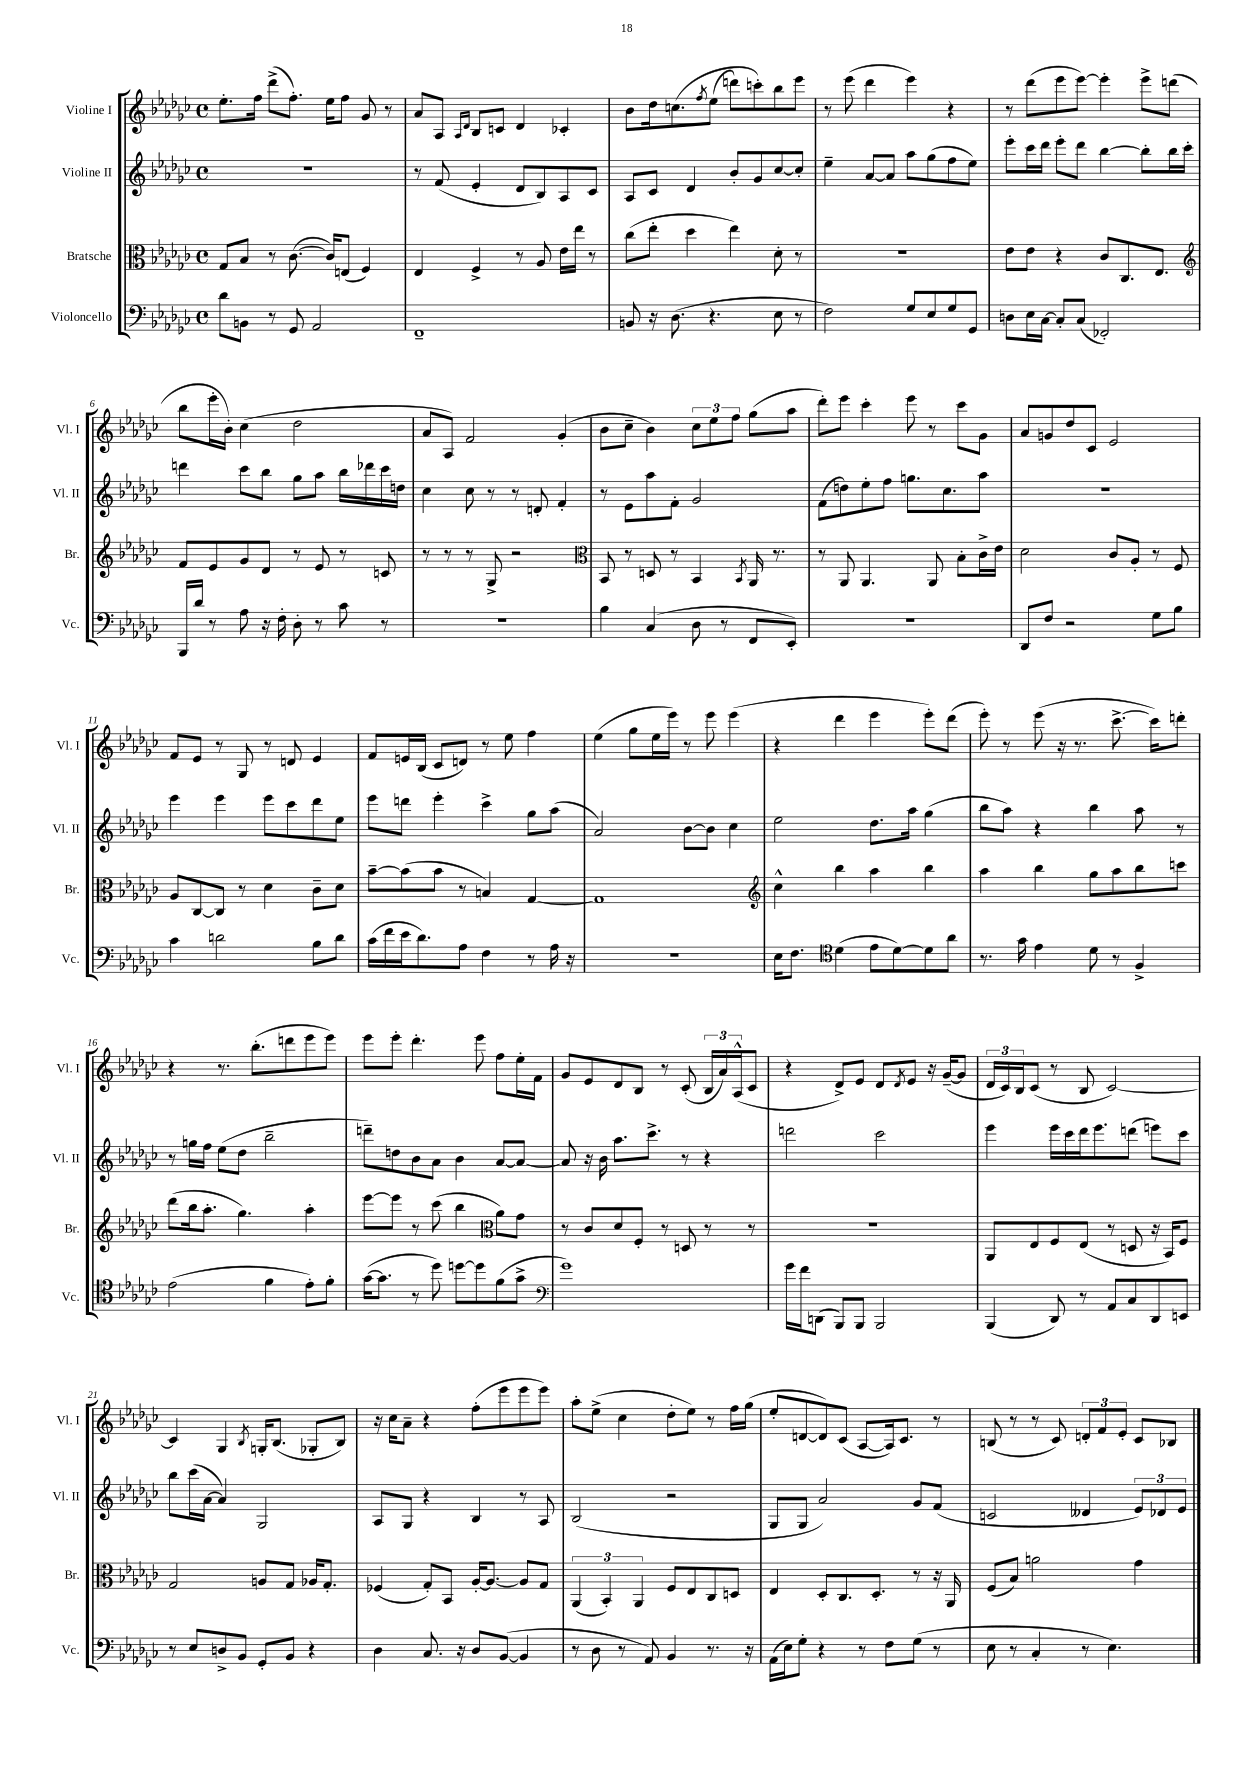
<<
\new StaffGroup <<
\new Staff = "s0" \with { instrumentName = "Violine I" shortInstrumentName = "Vl. I" } {
    \clef treble \key ges \major \defaultTimeSignature \time 4/4
    ees''8.-. f''16 des'''8->( f''8.-.) ees''16 f''8 ges'8 r8 |
    aes'8 aes8 \grace { aes16 des'16 } bes8 c'8 des'4 ces'4-. |
    bes'8 des''16 c''8.\( \acciaccatura { f''8 } ees''8( d'''8) c'''8-.\) bes''8 ees'''8 |
    r8 ees'''8( des'''4 ees'''4) r4 |
    r8 des'''8( ees'''8 ees'''8~) ees'''4-. ees'''8-> d'''8( |
    bes''8 ees'''16-. bes'16-.) ces''4( des''2 |
    aes'8 aes8) f'2 ges'4-.( |
    bes'8 ces''8-- bes'4) \tuplet 3/2 { ces''8 ees''8 f''8 } ges''8( aes''8 |
    des'''8-.) ees'''8 ces'''4-. ees'''8 r8 ces'''8 ges'8 |
    aes'8 g'8 des''8 ces'8 ees'2 |
    f'8 ees'8 r8 ges8 r8 d'8 ees'4 |
    f'8 e'16 bes16( ces'8 d'8) r8 ees''8 f''4 |
    ees''4( ges''8 ees''16 ees'''16) r8 ees'''8 ees'''4( |
    r4 des'''4 ees'''4 ees'''8-.) des'''8( |
    ees'''8-.) r8 ees'''8( r16 r8. ces'''8.~-> ces'''16) d'''8-. |
    r4 r8. bes''8.-.( d'''8 ees'''8 ees'''8) |
    ees'''8 ees'''8-. des'''4.-. ees'''8 f''8 ees''16-. f'16 |
    ges'8 ees'8 des'8 bes8 r8 ces'8-.( \tuplet 3/2 { bes16 aes'16) aes16-^( } ces'8 |
    r4 des'8->) ees'8 des'8 \acciaccatura { des'8 } ees'8 r16 ges'16~--( ges'8 |
    \tuplet 3/2 { des'16 ces'16) bes16 } ces'8( r8 bes8 ces'2~) |
    ces'4 ges4 \acciaccatura { bes8 } g16-. bes8.( ges8-. bes8) |
    r16 ces''16 aes'8-- r4 f''8-.( ees'''8 ees'''8 ees'''8) |
    aes''8-. ees''8->( ces''4 des''8-. ees''8) r8 f''16 ges''16( |
    ees''8-. d'8~ d'8) ces'8( aes8~ aes16) ces'8. r8 |
    b8( r8 r8 ces'8) \tuplet 3/2 { d'8-. f'8 ees'8-. } ces'8 bes8 \bar "|." |
}
\new Staff = "s1" \with { instrumentName = "Violine II" shortInstrumentName = "Vl. II" } {
    \clef treble \key ges \major \defaultTimeSignature \time 4/4
    R1 |
    r8 f'8( ees'4-. des'8 bes8) aes8 ces'8 |
    aes8 ces'8 des'4 bes'8-. ges'8 ces''8~ ces''8-. |
    ees''4-- aes'8~ aes'8 aes''8 ges''8( f''8 ees''8) |
    ees'''8-. ces'''16 des'''16 ees'''8-. des'''8 bes''4~ bes''8-. bes''16 ces'''16-. |
    d'''4 ces'''8 bes''8 ges''8 aes''8 bes''16 des'''16 ces'''16 d''16 |
    ces''4 ces''8 r8 r8 d'8-. f'4-. |
    r8 ees'8 aes''8 f'8-. ges'2 |
    f'8( d''8) ees''8-. f''8 g''8. ces''8. aes''8 |
    R1 |
    ees'''4 ees'''4 ees'''8 ces'''8 des'''8 ees''8 |
    ees'''8 d'''8 ees'''4-. ces'''4-> ges''8 aes''8( |
    aes'2) bes'8~ bes'8 ces''4 |
    ees''2 des''8. aes''16 ges''4( |
    bes''8 aes''8) r4 bes''4 aes''8 r8 |
    r8 g''16 f''16 ees''8( des''8 bes''2-- |
    d'''8--) d''8 bes'8 aes'8 bes'4 aes'8~ aes'8~ |
    aes'8 r16 bes'16 aes''8. ces'''8.-> r8 r4 |
    d'''2 ces'''2 |
    ees'''4 ees'''16 ces'''16 des'''16 ees'''8. d'''8( e'''8) ces'''8 |
    bes''8 ces'''16( aes'16~ aes'4) ges2 |
    aes8 ges8 r4 bes4 r8 aes8 |
    bes2( r2 |
    ges8 ges8 aes'2) ges'8 f'8( |
    c'2 deses'4 \tuplet 3/2 { ees'8) des'8 ees'8 } \bar "|." |
}
\new Staff = "s2" \with { instrumentName = "Bratsche" shortInstrumentName = "Br." } {
    \clef alto \key ges \major \defaultTimeSignature \time 4/4
    ges8 bes8 r8 ces'8.~( ces'16) e8( f4) |
    ees4 f4-> r8 aes8 ees'16 ees''16 r8 |
    ces''8( ees''8-. des''4 ees''4) des'8-. r8 |
    R1 |
    ees'8 ees'8 r4 ces'8 ces8. ees8. |
    \clef treble f'8 ees'8 ges'8 des'8 r8 ees'8 r8 c'8 |
    r8 r8 r8 ges8-> r2 |
    \clef alto bes,8 r8 d8 r8 bes,4 \acciaccatura { bes,8 } aes,16 r8. |
    r8 aes,8 aes,4. aes,8 bes8-. ces'16-> ees'16 |
    des'2 ces'8 aes8-. r8 f8 |
    aes8 ces8~ ces8 r8 des'4 ces'8-- des'8 |
    bes'8~-- bes'8( bes'8 r8 b4) ges4~ |
    ges1 |
    \clef treble ces''4-^ bes''4 aes''4 bes''4 |
    aes''4 bes''4 ges''8 aes''8 bes''8 c'''8 |
    des'''8( bes''16 aes''8.-. ges''4.) aes''4-. |
    ees'''8~ ees'''8 r8 ces'''8( bes''4 \clef alto aes'8) ges'8 |
    r8 ces'8 des'8 f8-. r8 d8 r8 r8 |
    R1 |
    aes,8 ees8 f8 ees8( r8 d8 r16 bes,16) f8 |
    ges2 a8 ges8 aes16 ges8.-. |
    fes4( ges8-.) bes,8 aes16~-. aes8.~ aes8 ges8 |
    \tuplet 3/2 { aes,4( bes,4-.) aes,4 } f8 ees8 ces8 d8 |
    ees4 des8-. ces8. des8.-. r8 r16 aes,16 |
    f8( bes8) a'2 ges'4 \bar "|." |
}
\new Staff = "s3" \with { instrumentName = "Violoncello" shortInstrumentName = "Vc." } {
    \clef bass \key ges \major \defaultTimeSignature \time 4/4
    des'8 b,8 r8 ges,8 aes,2 |
    f,1-- |
    b,8 r16 des8.( r4. ees8 r8 |
    f2) ges8 ees8 ges8 ges,8 |
    d8 ees16 ces16~ ces8-. ces8( fes,2-.) |
    bes,,16 des'16 r8 aes8 r16 f16-. des8-. r8 ces'8 r8 |
    R1 |
    bes4 ces4( des8 r8 f,8 ees,8-.) |
    R1 |
    des,8 f8 r2 ges8 bes8 |
    ces'4 d'2 bes8 d'8 |
    ces'16( f'16 ees'16 des'8.) aes8 f4 r8 aes16 r16 |
    R1 |
    ees16 f8. \clef tenor des'4( ees'8 des'8~) des'8 aes'8 |
    r8. ges'16 ees'4 des'8 r8 f4-> |
    ees'2( f'4 ees'8-.) f'8-. |
    ges'16~( ges'8. r8 des''8) d''8~ d''8 f'8( ges'8-> |
    \clef bass ges'1) |
    ges'16 f'16 d,8( bes,,8) bes,,8 bes,,2 |
    bes,,4( des,8) r8 aes,8 ces8 des,8 e,8 |
    r8 ees8 d8-> bes,8 ges,8-. bes,8 r4 |
    des4 ces8. r16 des8 bes,8~( bes,4 |
    r8 des8 r8 aes,8) bes,4 r8. r16 |
    aes,16( ees16) ges8-. r4 r8 f8 ges8( r8 |
    ees8 r8 ces4-. r8 ees4.) \bar "|." |
}
>>
>>
